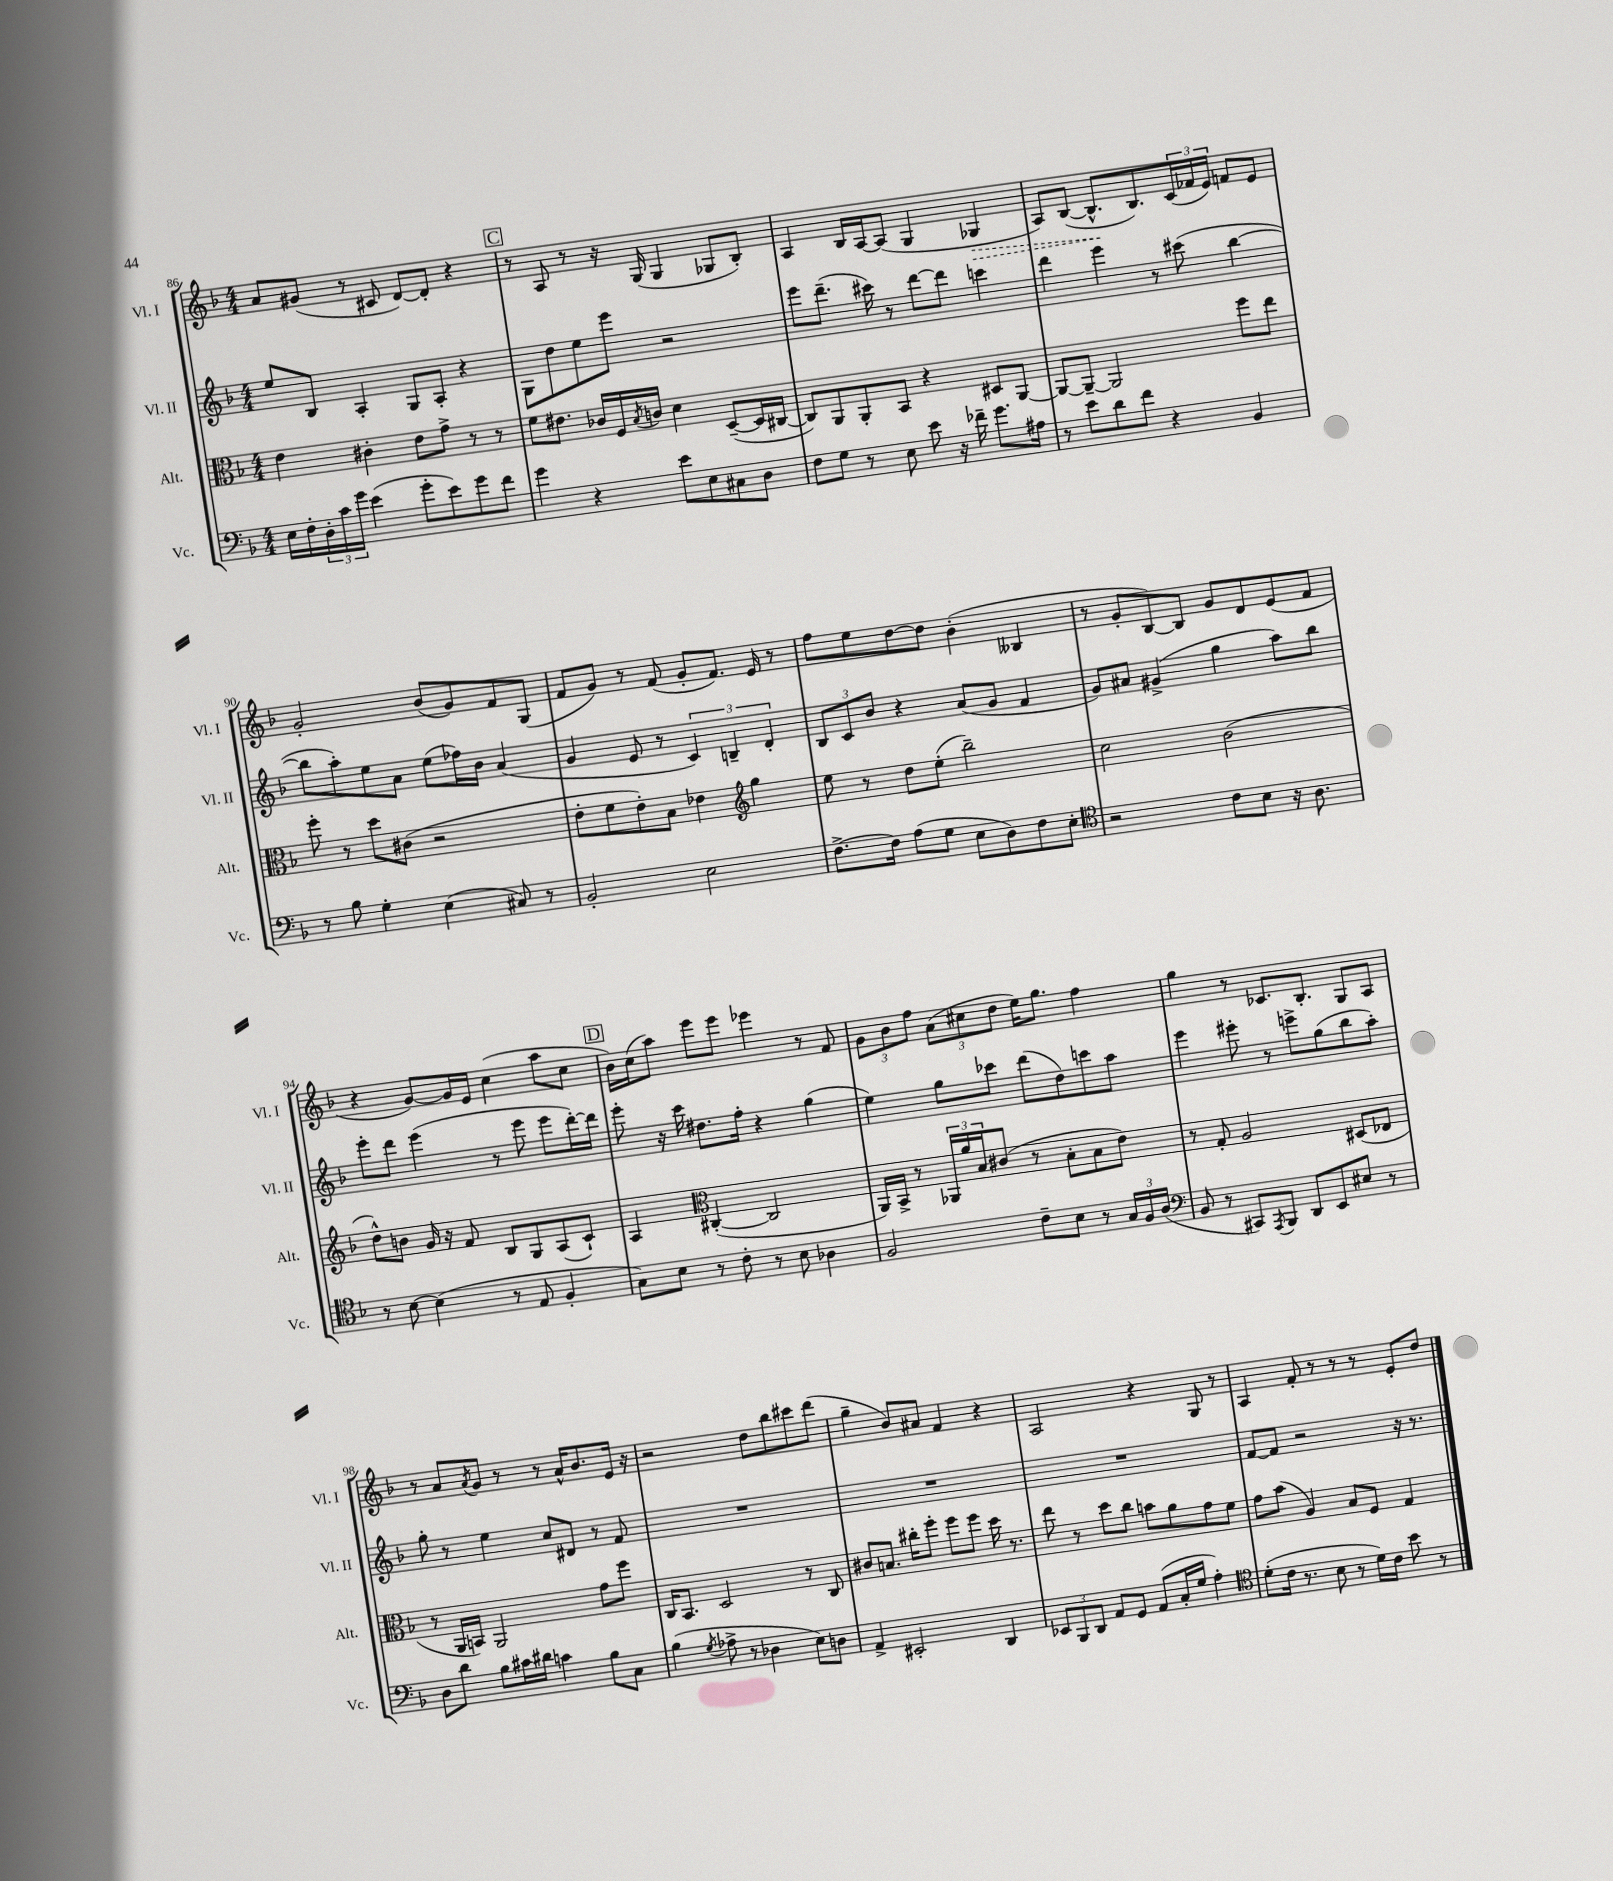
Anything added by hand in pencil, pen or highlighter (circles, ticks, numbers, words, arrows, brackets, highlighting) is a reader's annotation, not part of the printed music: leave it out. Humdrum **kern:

**kern	**kern	**kern	**kern	**dynam
*part4	*part3	*part2	*part1	*part1
*staff4	*staff3	*staff2	*staff1	*staff1
*I"Vc.	*I"Alt.	*I"Vl. II	*I"Vl. I	*
*I'Vc.	*I'Alt.	*I'Vl. II	*I'Vl. I	*
*clefF4	*clefC3	*clefG2	*clefG2	*
*k[b-]	*k[b-]	*k[b-]	*k[b-]	*
*M4/4	*M4/4	*M4/4	*M4/4	*
=86	=86	=86	=86	=86
16E\LL	4e\	8ee/L	8a/L	.
16F'\	.	.	.	.
24D'\	.	8B-/J	(8g#X/J	.
24c\	.	.	.	.
24g\JJ	.	.	.	.
(4e\	4c#X'\	4A'/	8r	.
.	.	.	8c#X/	.
8g'\L	8e\L	8G/L	[8d/L)	.
8e\)	8g^\J	8A'/J	8d'/J]	.
8g\	8r	4r	4r	.
8f\J	8r	.	.	.
!!LO:REH:place=s1:t=C
=87	=87	=87	=87	=87
4g\	8f\L	8G\L	8r	.
.	8.e#X\J	8dd\	8A/	.
4r	.	8ee\	8r	.
.	16c-X/LL	.	.	.
.	16F/	8eee\J	16r	.
.	8qB-/	.	.	.
.	16cn/JJ	.	(16G/	.
8e\L	4d\	2r	4G/	.
8E\	.	.	.	.
8C#X\	([8D~/L	.	8G-X/L	.
8D\J	16D/L]	.	8B-'/J)	.
.	[16C#X/JJ	.	.	.
=88	=88	=88	=88	=88
8F\L	8C#/L])	8eee\L	4A/	.
8G\J	8AA/	(8.ddd~\J	.	.
8r	8AA'/	.	16B-/LL	.
.	.	16ccc#X\)	[16A/J	.
8E\	8BB-/J	8r	(8A/J]	.
8e\	4r	[8ddd\L	4G/	.
16r	.	8ddd\J]	.	.
16f-X~\	.	.	.	.
!	!	!	!	!LO:HP:b
8.g\L	8D#X/L	4cccn\	4G-X/	>
.	[8AA/J	.	.	.
16A#X\Jk	.	.	.	.
=89	=89	=89	=89	=89
8r	8AA/L_	4ddd\	8A/L)	.
8e\L	8AA~/J_	.	([8B-/J	.
8d\	2AA/]	4eee\	8.B-^^/L]	.
8f\J	.	.	.	.
.	.	.	8.B-/)	]
4r	.	8r	.	.
.	.	(8ccc#X\	(24c/L	.
.	.	.	24f-X/	.
.	.	.	24e/JJ)	.
4BB-/	8ff\L	[4bb-\	8fn/L	.
.	8ee\J	.	8e/J	.
!!LO:LB:g=z
=90	=90	=90	=90	=90
8r	8ff'\	8bb-\L]	2g'/	.
8B-\	8r	8aa'\)	.	.
4G'\	8dd\L	8ee\	.	.
.	(8c#X\J	8a\J	.	.
(4E\	2r	(8ee\L	(8b-/L	.
.	.	16ff-X\L)	8g/)	.
.	.	16b-\JJ	.	.
8C#X/)	.	(4a/	8f/	.
8r	.	.	(8G/J	.
=91	=91	=91	=91	=91
2BB-'/	8e'\L	4g/	8f/L	.
.	8f\	.	8g/J)	.
.	8e'\)	8e/	8r	.
.	8B-\J	8r	(8f/	.
2E\	4e-X\	6c/)	8g'/L	.
.	.	.	8.f/J)	.
.	.	6Bn~/	.	.
*	*clefG2	*	*	*
.	4gg\	.	.	.
.	.	.	16e/	.
.	.	6d'/	.	.
.	.	.	8r	.
=92	=92	=92	=92	=92
[8.F^\L	8ee\	12B-/L	8ff\L	.
.	.	12c/	.	.
.	8r	.	8ee\	.
.	.	12b-/J	.	.
16F\Jk]	.	.	.	.
(8A\L	8dd\L	4r	[8dd\	.
8G\J	(8ee'\J	.	8dd\J]	.
8E\L	2bb-~\)	(8a/L	(4b-'\	.
8D\)	.	8g/J	.	.
8F\	.	4f/	4B--X/	.
8E'\J	.	.	.	.
=93	=93	=93	=93	=93
*clefC4	*	*	*	*
2r	2cc\	8g/L)	8r	.
.	.	8a#X/J	8g'/L	.
.	.	(4g#X^/	[8B-/)	.
.	.	.	8B-/J]	.
8c\L	(2b-\	4gg\	8g/L	.
8B-\J	.	.	8d/	.
16r	.	8aa\L)	(8e/	.
8.A\	.	.	.	.
.	.	8bb-\J	8f/J	.
!!LO:LB:g=z
=94	=94	=94	=94	=94
8r	8dd^^\L)	8eee'\L	4r	.
[8B-\	8bn\J	8ddd\J	.	.
(4B-\]	16g/	(4eee\	[8g/L)	.
.	16r	.	.	.
.	8f/	.	16g/L]	.
.	.	.	16e/JJ	.
8r	8B-/L	8r	(4cc\	.
8E/	8G/	8eee\	.	.
4F'/	(8A/	8eee\L	8aa\L	.
.	8c`/J)	[16ddd'\L)	8cc\J	.
.	.	16ddd\JJ]	.	.
!!LO:REH:place=s1:t=D
=95	=95	=95	=95	=95
8G\L)	4A/	8eee'\	16b-\LL)	.
.	.	.	(16cc\J	.
8B-\J	.	16r	8aa\J)	.
.	.	16ccc\	.	.
*	*clefC3	*	*	*
8r	([4C#X'/	8.dd#X\L	8eee\L	.
8c'\	.	.	8eee\J	.
.	.	16ff'\Jk	.	.
8r	2C#/]	4r	4eee-X\	.
8B-\	.	.	.	.
4A-X\	.	(4gg\	8r	.
.	.	.	8f/	.
=96	=96	=96	=96	=96
2F/	16AA/LL)	4ee\)	12g\L	.
.	16BB-^/JJ	.	.	.
.	.	.	12b-\	.
.	8r	.	.	.
.	.	.	12ff\J	.
.	24AA-X/LL	8gg\L	(12a\L	.
.	24a/	.	.	.
.	24B-/J	.	12cc#X\	.
.	(8c#X/J	8ccc-X\J	.	.
.	.	.	12dd\J	.
8c~\L	8r	(8ddd\L	16ee\KL)	.
.	.	.	8.gg\J	.
8B-\J	8B-'\L	8dd\)	.	.
8r	8B-\	8cccn\	4ff\	.
24G/LL	8e\J)	8aa\J	.	.
24F/	.	.	.	.
(24A/JJ	.	.	.	.
=97	=97	=97	=97	=97
*clefF4	*	*	*	*
8BB-/	8r	4eee\	4gg\	.
8r	8G'/	.	.	.
8CC#X/L)	2A/	8eee#X'\	8r	.
8qAAA/	.	.	.	.
8BBB-/J	.	8r	8.c-X/L	.
8DD/L	.	8eeen^\L	.	.
.	.	.	8.B-'/J	.
8EE/	.	(8gg\	.	.
8E#X/J	(8D#X/L	8bb-\	8G/L	.
8r	8E-X/J	8aa'\J)	8A/J	.
!!LO:LB:g=z
=98	=98	=98	=98	=98
8D\L	8r	8gg'\	8r	.
8d\J	16AA/LL	8r	8a/L	.
.	16BBn/JJ)	.	.	.
.	.	.	8qa/	.
8B-\L	2AA/	4ee\	8g/J	.
16c#X\L	.	.	8r	.
16d#X\JJ	.	.	.	.
4cn\	.	8cc/L	8r	.
.	.	8d#X/J	16a^^/KL	.
.	.	.	8.b-/	.
8B-\L	8g\L	8r	.	.
8C\J	8ff\J	8f/	16e/Jk	.
.	.	.	16r	.
=99	=99	=99	=99	=99
(4B-\	16C/KL	1r	2r	.
.	8.BB-/J	.	.	.
8qG/	.	.	.	.
8A-X^\	2D/	.	.	.
8r	.	.	.	.
4D-X\	.	.	8dd\L	.
.	.	.	8bb-\	.
8E\L)	8r	.	8ccc#X\	.
8Dn\J	8C/	.	(8ddd\J	.
=100	=100	=100	=100	=100
4AA^/	8c#X/L	1r	4gg~\	.
.	8.Bn/J	.	.	.
2EE#X'/	.	.	8b-/L)	.
.	16cc#X'\KL	.	.	.
.	8ff'\J	.	8a#X/J	.
.	8ff\L	.	4f/	.
.	8ff\J	.	.	.
4DD/	16dd\	.	4r	.
.	8.r	.	.	.
=101	=101	=101	=101	=101
12EE-X/L	8ee\	1r	2A/	.
12BBB-/	.	.	.	.
.	8r	.	.	.
12DD/J	.	.	.	.
8AA/L	8dd\L	.	.	.
8GG/J	8cc\J	.	.	.
(8AA/L	8bn\L	.	4r	.
16C'/L	8a\	.	.	.
16G/JJ	.	.	.	.
4A'\)	8g\	.	8G/	.
.	8f\J	.	8r	.
=102	=102	=102	=102	=102
*clefC4	*	*	*	*
(8d'\L	8g\L	[8f/L	4A/	.
16c\Jk	(8b-\J	8f/J]	.	.
8.r	.	.	.	.
.	4A/)	2r	8f'/	.
8B-\	.	.	8r	.
8r	8B-/L	.	8r	.
16d\LL)	8F/J	.	8r	.
16c\JJ	.	.	.	.
8b-\	4G/	16r	8e'/L	.
.	.	8.r	.	.
8r	.	.	8dd/J	.
==	==	==	==	==
*-	*-	*-	*-	*-
